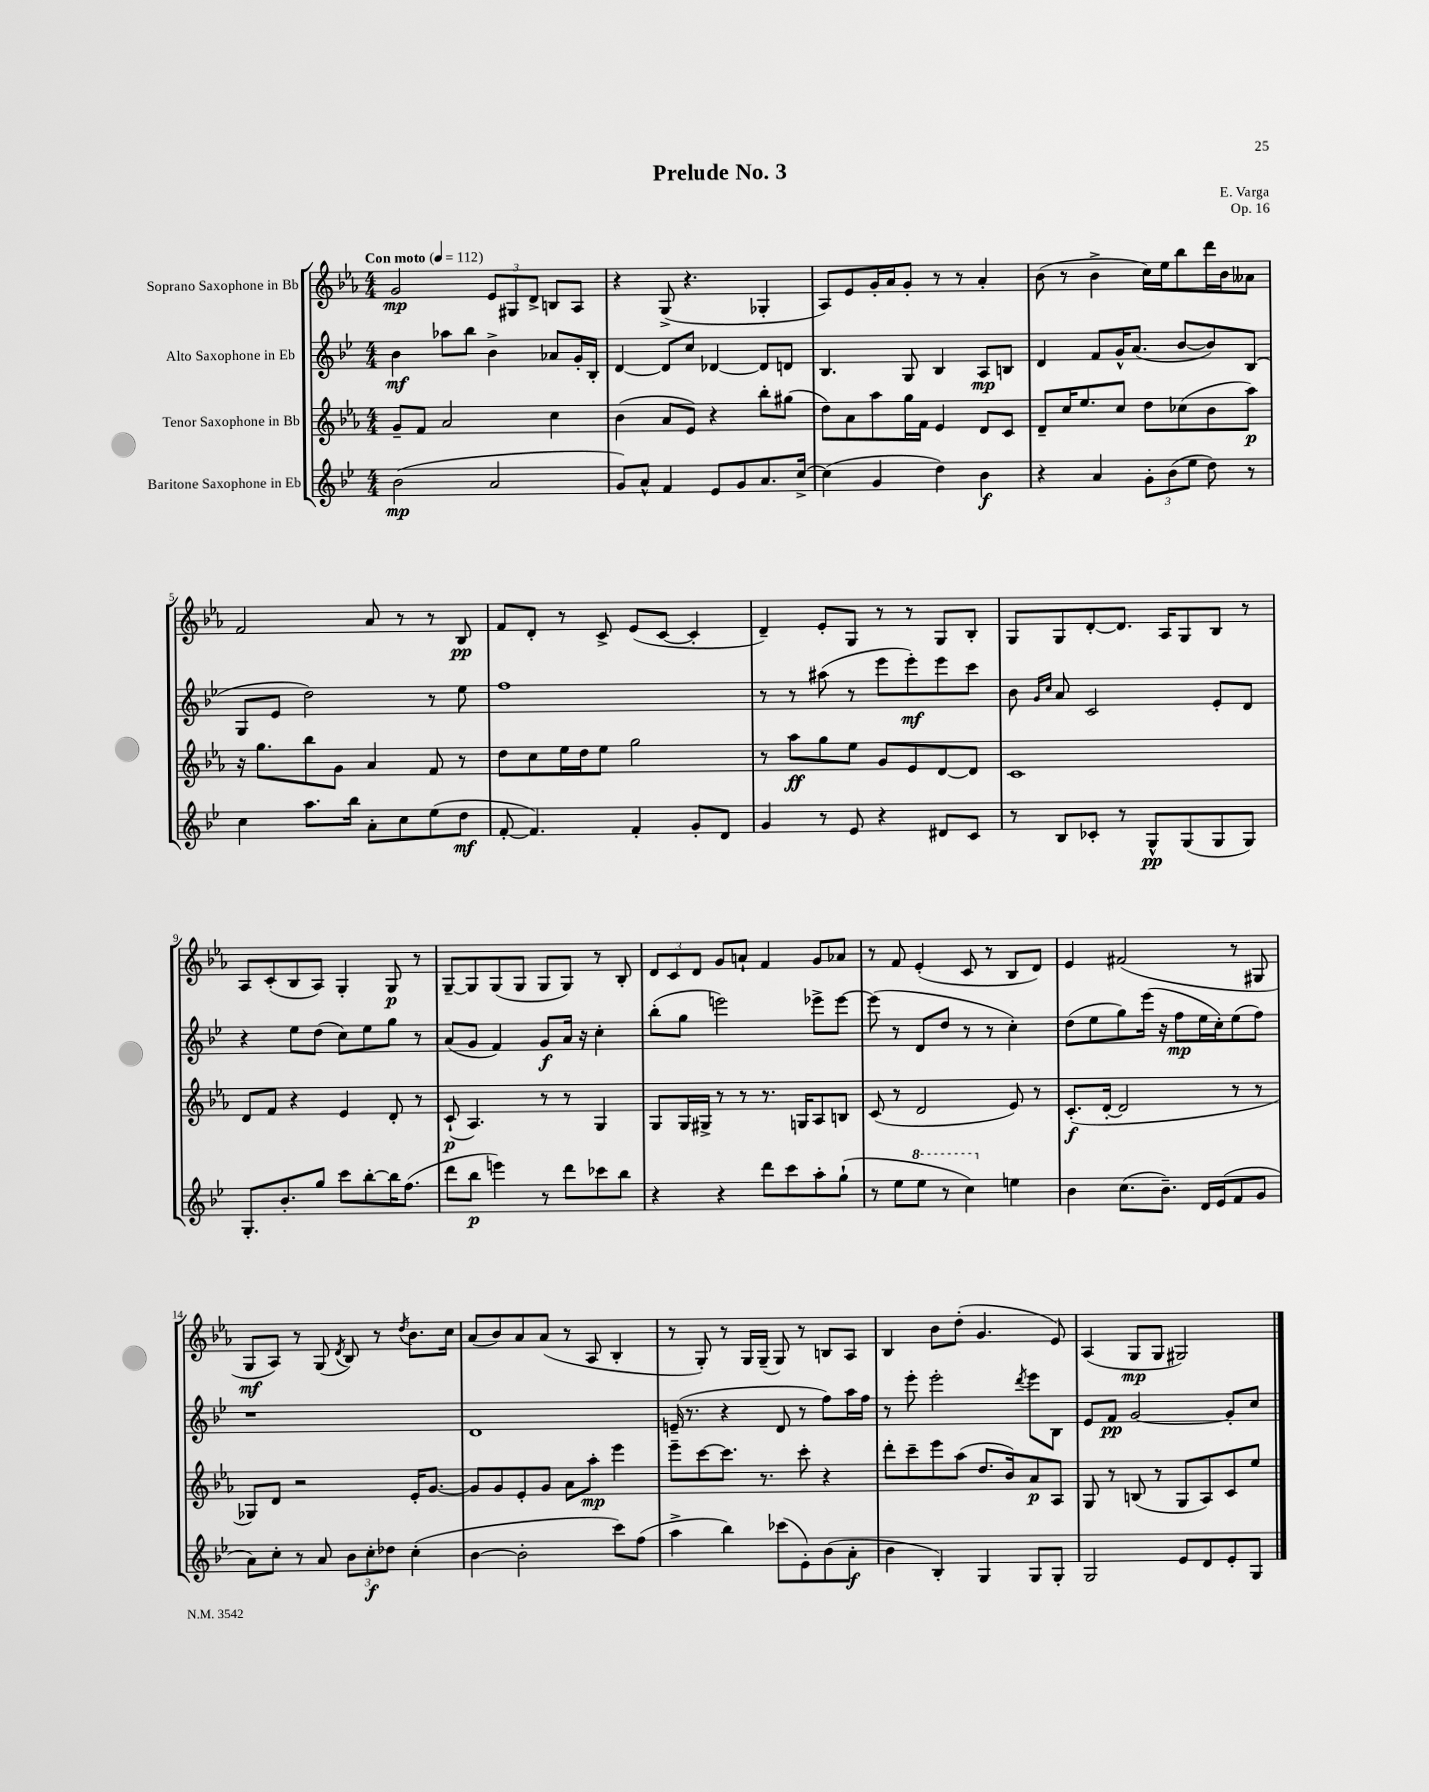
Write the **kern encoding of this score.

**kern	**kern	**kern	**kern
*staff4	*staff3	*staff2	*staff1
*clefG2	*clefG2	*clefG2	*clefG2
*k[b-e-]	*k[b-e-a-]	*k[b-e-]	*k[b-e-a-]
*M4/4	*M4/4	*M4/4	*M4/4
*MM112	*MM112	*MM112	*MM112
(2b-	8g~	4b-	2g
.	8f	.	.
.	2a-	8aa-	.
.	.	8bb-	.
2a	.	4b-^	12e-
.	.	.	12G#
.	.	.	12d^
.	4cc	8a-	8B
.	.	16g'	8A-
.	.	16B-'	.
=	=	=	=
8g)	(4b-	[4d	4r
8a^^	.	.	.
4f	8a-	8d]	(8G^
.	8e-)	8cc	4.r
8e-	4r	[4d-	.
8g	.	.	.
8.a	8bb-'	8d-]	4G-'
.	(8gg#	8d	.
[16cc^	.	.	.
=	=	=	=
(4cc]	8dd)	4.B-	8A-)
.	8a-	.	8e-
4g	8aa-	.	16g'
.	.	.	16a-
.	16gg	8G	8g'
.	16f	.	.
4dd)	4e-	4B-	8r
.	.	.	8r
4b-	8d	8A	4a-'
.	8c	8B	.
=	=	=	=
4r	8d~	4d	(8b-
.	16cc	.	8r
.	8.ee-	.	.
4a	.	8f	4b-^
.	8cc	16g^^	.
.	.	(8.a	.
12g'	8dd	.	16cc)
.	.	.	16ee-
(12b-	.	.	.
.	(8cc-	[8b-	8bb-
12ee-	.	.	.
8dd)	8b-	8b-])	16ddd
.	.	.	16b-
8r	8aa-)	(8B-	8a--
=	=	=	=
4cc	16r	8G	2f
.	8.gg	.	.
.	.	8e-	.
8.aa	8bb-	2dd)	.
.	8g	.	.
16bb-	.	.	.
8a'	4a-	.	8a-
8cc	.	.	8r
(8ee-	8f	8r	8r
8dd	8r	8ee-	8B-
=	=	=	=
[8f'	8dd	1ff	8f
4.f])	8cc	.	8d'
.	16ee-	.	8r
.	16dd	.	.
.	8ee-	.	8c^
4f'	2gg	.	(8e-
.	.	.	[8c
8g'	.	.	4c']
8d	.	.	.
=	=	=	=
4g	8r	8r	4d~)
.	8aa-	8r	.
8r	8gg	(8aa#	8e-'
8e-	8ee-	8r	8G
4r	8g	8eee-	8r
.	8e-	8eee-')	8r
8d#	[8d	8eee-	8G
8c	8d]	8ccc	8B-'
=	=	=	=
8r	1c	8b-	8G
.	.	16qqg	.
.	.	16qqcc	.
8B-	.	8a	8G
8c-'	.	2c	[8d'
8r	.	.	8.d]
8G^^	.	.	.
.	.	.	16A-
(8G	.	.	8G
8G	.	8e-'	8B-
8G)	.	8d	8r
=	=	=	=
8.G'	8d	4r	8A-
.	8f	.	(8c'
8.b-'	.	.	.
.	4r	8ee-	8B-
8gg	.	(8dd	8A-)
8ccc	4e-	8cc)	4G'
[8bb-'	.	8ee-	.
16bb-]	8d'	8gg	8G
(8.ff	.	.	.
.	8r	8r	8r
=	=	=	=
8ddd	(8c`	(8a	[8G~
8bb-	4.A-)	8g	8G]
4eee)	.	4f)	(8G
.	.	.	8G
8r	8r	8g	8G
8ddd	8r	16a	8G)
.	.	16r	.
8ccc-	4G	4cc'	8r
8bb-	.	.	8B-'
=	=	=	=
4r	8G	(8bb-'	12d
.	.	.	12c
.	16G	8gg	.
.	.	.	12d
.	16G#^	.	.
4r	8r	2eee)	8g
.	8r	.	8a`
8ddd	8.r	.	4f
8ccc	.	.	.
.	16G	.	.
8aa'	8A-	8eee-^	8g
(8gg`	8B	[8eee-	8a-
=	=	=	=
8r	(8c	(8eee-]	8r
8ee-	8r	8r	8f
8eee-	2d	8d	(4e-'
8r	.	8dd	.
4ccc)	.	8r	8c
.	.	8r	8r
4ee	8e-)	4cc')	8B-
.	8r	.	8d)
=	=	=	=
4b-	(8.c'	(8dd	4e-
.	.	8ee-	.
.	[16d'	.	.
(8.cc	2d]	8gg)	(2f#
.	.	(16eee-	.
8.b-~)	.	16r	.
.	.	8ff	.
16d	.	16ee-	.
(16e-	.	16cc')	.
8f	8r	(8ee-	8r
8g	8r	8ff)	8G#
=	=	=	=
8a)	8G-)	1r	8G
8cc'	8d	.	8A-)
8r	2r	.	8r
8a	.	.	(8G
.	.	.	8qd
12b-	.	.	8B-)
12cc'	.	.	.
.	.	.	8r
12dd-	.	.	.
.	.	.	8qdd
(4cc'	16e-'	.	8.b-
.	[8.g	.	.
.	.	.	16cc
=	=	=	=
[4b-	8g]	1d	(8a-
.	8g	.	8b-)
2b-']	8e-'	.	8a-
.	8g	.	(8a-
.	8a-	.	8r
.	8aa-'	.	8A-
8ccc)	4eee-	.	4B-'
(8ff	.	.	.
=	=	=	=
4aa^	8eee-~	(16e~	8r
.	.	8.r	.
.	[8ccc	.	8G')
4bb-)	8.ccc]	4r	8r
.	.	.	16G
.	8.r	.	(16G~
(8ccc-	.	8d	8G)
8e-')	8ccc'	8r	8r
(8b-	4r	8ff)	8B
8a'	.	16aa	8A-
.	.	16ff	.
=	=	=	=
4b-	8ddd'	8r	4B-
.	8ccc~	8eee-'	.
4B-')	8eee-	2eee-'	8b-
.	(8aa-	.	(8dd'
4G	8.dd	.	4.g
.	16b-)	.	.
.	.	8qddd	.
8G	8a-	8eee-	.
8G'	8A-	8B-	8e-)
=	=	=	=
2G	8G	8e-	(4A-
.	8r	8f	.
.	(8B	[2g	8G
.	8r	.	8G
8e-	8G	.	2G#)
8d	8A-)	.	.
8e-'	8c	8g']	.
8G	8ee-	8cc	.
==	==	==	==
*-	*-	*-	*-
